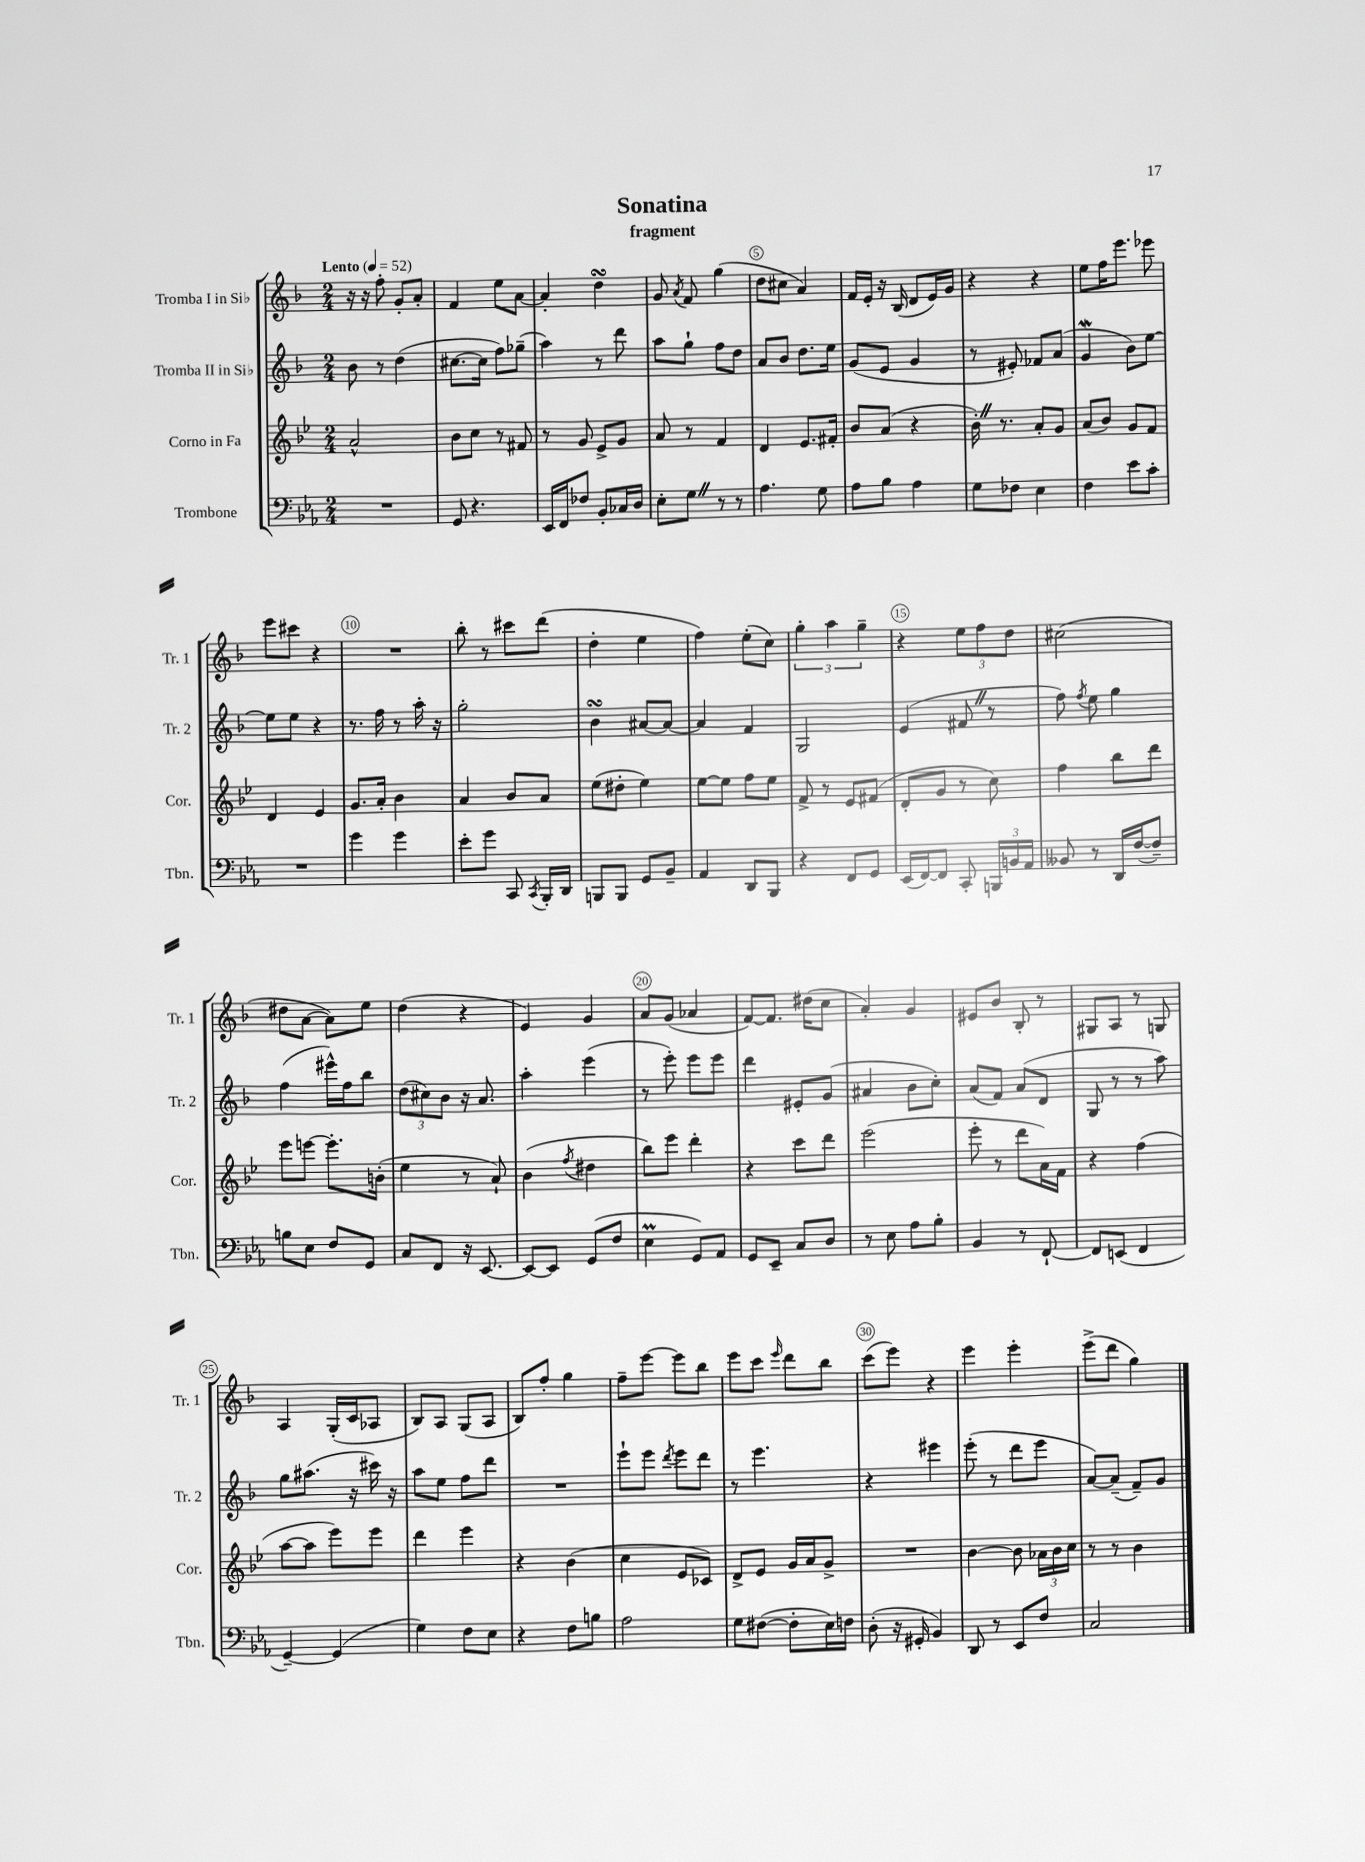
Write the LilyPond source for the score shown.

\header { title = "Sonatina" subtitle = "fragment" }
<<
\new StaffGroup <<
\new Staff = "s0" \with { instrumentName = "Tromba I in Sib" shortInstrumentName = "Tr. 1" } {
    \clef treble \key f \major \numericTimeSignature \time 2/4 \tempo "Lento" 4 = 52
    \autoBeamOff r16 r16 f''8-. g'8[-. a'8]-. |
    f'4 e''8[ a'8]~ |
    a'4-. d''4\turn |
    g'8 \acciaccatura { a'8 } f'8 g''4( |
    d''8[ cis''8] a'4) |
    f'16[ e'16]-. r16 bes16( d'8[ e'16) g'16] |
    r4 r4 |
    e''8[ f''16 e'''8.] ees'''8 |
    e'''8[ cis'''8] r4 |
    R2 |
    bes''8-. r8 cis'''8[ d'''8]( |
    d''4-. e''4 |
    f''4) e''8[-.( c''8]) |
    \tuplet 3/2 { g''4-. a''4 g''4-- } |
    r4 \tuplet 3/2 { e''8[ f''8 d''8] } |
    cis''2( |
    dis''8[ a'8]~ a'8[) e''8] |
    d''4( r4 |
    e'4) g'4 |
    a'8[ g'8]( aes'4 |
    f'8[~) f'8.] dis''16[( c''8] |
    a'4-.) g'4 |
    eis'8[ bes'8] bes8-. r8 |
    gis8[ a8] r8 g8 |
    a4 g16[-.( c'16 aes8] |
    bes8[) a8] g8[( a8] |
    bes8[) f''8]-. g''4 |
    f''8[-- e'''8]~ e'''8[ bes''8] |
    e'''8[ c'''8] \grace { e'''16 } d'''8[ bes''8] |
    c'''8[( e'''8]) r4 |
    e'''4 e'''4-. |
    e'''8[->( d'''8] g''4) \bar "|." |
}
\new Staff = "s1" \with { instrumentName = "Tromba II in Sib" shortInstrumentName = "Tr. 2" } {
    \clef treble \key f \major \numericTimeSignature \time 2/4
    \autoBeamOff bes'8 r8 d''4( |
    cis''8.[~ cis''16] f''8[) ges''8]--( |
    a''4) r8 d'''8 |
    a''8[ g''8]-! f''8[ d''8] |
    a'8[ bes'8] d''8.[ e''16] |
    g'8[( e'8] g'4 |
    r8 eis'8-.) fes'8[ a'8]( |
    g'4\mordent bes'8[) e''8]~ |
    e''8[ e''8] r4 |
    r8. f''16 r8 a''16-. r16 |
    g''2-. |
    bes'4\turn ais'8[~ ais'8]~ |
    ais'4 f'4 |
    g2 |
    e'4( fis'8 \once \override BreathingSign.text = \markup { \musicglyph "scripts.caesura.straight" } \breathe r8 |
    f''8) \acciaccatura { f''8 } e''8 g''4 |
    f''4( eis'''16[-^) f''16 bes''8] |
    \tuplet 3/2 { d''8[( cis''8) bes'8] } r16 a'8. |
    a''4-. e'''4( |
    r8 e'''8-.) e'''8[ e'''8] |
    d'''4 eis'8[-. g'8]( |
    ais'4 bes'8[ c''8]-.) |
    a'8[( f'8]) a'8[( d'8] |
    g8 r8 r8 a''8) |
    g''8[ ais''8.]( r16 cis'''16) r16 |
    a''8[ e''8] f''8[ d'''8] |
    R2 |
    e'''8[-! e'''8] \acciaccatura { d'''8 } e'''8[ d'''8] |
    r8 e'''4. |
    r4 eis'''4 |
    e'''8-.( r8 d'''8[ e'''8] |
    a'8[~) a'8]--( f'8[--) g'8] \bar "|." |
}
\new Staff = "s2" \with { instrumentName = "Corno in Fa" shortInstrumentName = "Cor." } {
    \clef treble \key bes \major \numericTimeSignature \time 2/4
    \autoBeamOff a'2-^ |
    bes'8[ c''8] r8 fis'8 |
    r8 g'8 ees'8[-> g'8] |
    a'8 r8 f'4 |
    d'4 ees'8.[ fis'16]-. |
    bes'8[ a'8]( r4 |
    bes'16-.) \once \override BreathingSign.text = \markup { \musicglyph "scripts.caesura.straight" } \breathe r8. a'8[-. g'8] |
    a'8[( bes'8]) g'8[ f'8] |
    d'4 ees'4 |
    g'8.[ a'16]-. bes'4 |
    a'4 bes'8[ a'8] |
    ees''8[( dis''8]-. ees''4) |
    ees''8[~ ees''8] f''8[ ees''8] |
    f'8-> r8 ees'8[ fis'8]( |
    d'8[-. g'8] r8 c''8) |
    f''4 bes''8[ d'''8] |
    ees'''8[ e'''8]~ e'''8.[-. b'16]-.( |
    ees''4 r8 a'8-!) |
    bes'4( \acciaccatura { f''8 } dis''4 |
    bes''8[) ees'''8] d'''4-. |
    r4 c'''8[ d'''8] |
    ees'''2( |
    ees'''8-. r8 d'''8[ a'16) f'16] |
    r4 f''4( |
    a''8[~ a''8] ees'''8[) ees'''8] |
    d'''4 ees'''4 |
    r4 bes'4( |
    c''4 ees'8[ ces'8]) |
    d'8[-> ees'8] g'16[ a'16 g'8]-> |
    R2 |
    bes'4~ bes'8 \tuplet 3/2 { aes'16[ bes'16 c''16] } |
    r8 r8 bes'4 \bar "|." |
}
\new Staff = "s3" \with { instrumentName = "Trombone" shortInstrumentName = "Tbn." } {
    \clef bass \key ees \major \numericTimeSignature \time 2/4
    \autoBeamOff R2 |
    g,8 r4. |
    ees,16[ f,16 fes8] bes,8[-. ces16 d16] |
    ees8[-. g8] \once \override BreathingSign.text = \markup { \musicglyph "scripts.caesura.straight" } \breathe r8 r8 |
    aes4. g8 |
    aes8[ bes8] aes4 |
    g8[ fes8] ees4 |
    f4 ees'8[ c'8]-. |
    R2 |
    g'4 g'4 |
    ees'8[-. g'8] c,8 \acciaccatura { c,8 } bes,,16[-. d,16] |
    b,,8[ b,,8] g,8[ bes,8]-- |
    aes,4 d,8[ bes,,8] |
    r4 f,8[ g,8] |
    ees,16[( f,16~) f,8] c,8-. \tuplet 3/2 { b,,16[ b,16 aes,16] } |
    beses,8 r8 d,16[ f16~( f8]--) |
    b8[ ees8] f8[ g,8] |
    c8[ f,8] r16 ees,8.~ |
    ees,8[~ ees,8] g,8[( f8] |
    ees4\prall g,8[) aes,8] |
    g,8[ ees,8]-- c8[ d8] |
    r8 ees8 aes8[ bes8]-. |
    bes,4 r8 f,8~-! |
    f,8[ e,8]( f,4 |
    g,4~--) g,4( |
    g4) f8[ ees8] |
    r4 f8[ b8] |
    aes2 |
    g8[ fis8]~( fis8[-. ees16) f16] |
    d8-.( r16 gis,16-. bes,4) |
    d,8 r8 ees,8[ f8] |
    c2 \bar "|." |
}
>>
>>
\layout { \context { \Score \override BarNumber.break-visibility = ##(#f #t #t) barNumberVisibility = #(every-nth-bar-number-visible 5) \override BarNumber.stencil = #(make-stencil-circler 0.1 0.3 ly:text-interface::print) } }
